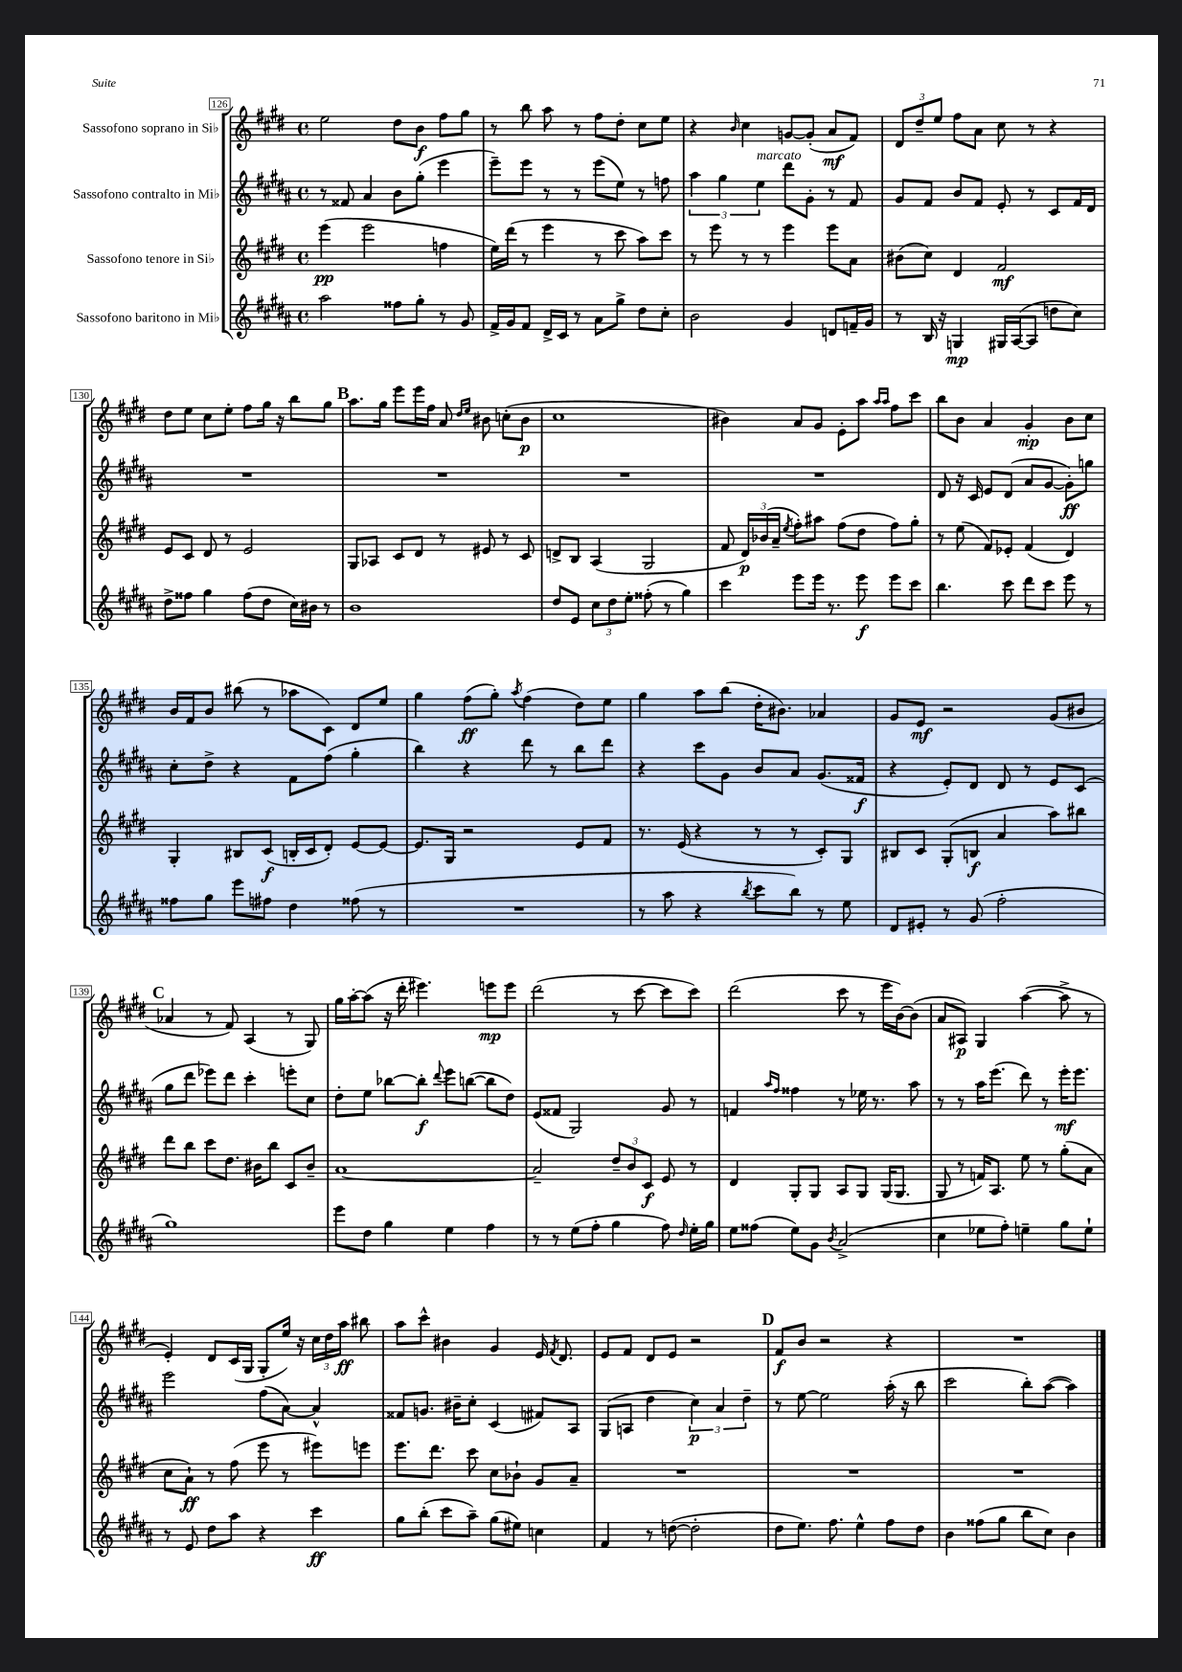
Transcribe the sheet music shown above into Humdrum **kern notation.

**kern	**dynam	**kern	**dynam	**kern	**dynam	**kern	**dynam
*part4	*part4	*part3	*part3	*part2	*part2	*part1	*part1
*staff4	*staff4	*staff3	*staff3	*staff2	*staff2	*staff1	*staff1
*I"Sassofono baritono in Mi♭	*	*I"Sassofono tenore in Si♭	*	*I"Sassofono contralto in Mi♭	*	*I"Sassofono soprano in Si♭	*
*clefG2	*	*clefG2	*	*clefG2	*	*clefG2	*
*k[f#c#g#d#a#]	*	*k[f#c#g#d#]	*	*k[f#c#g#d#a#]	*	*k[f#c#g#d#]	*
*M4/4	*	*M4/4	*	*M4/4	*	*M4/4	*
*met(c)	*	*met(c)	*	*met(c)	*	*met(c)	*
=126	=126	=126	=126	=126	=126	=126	=126
2aa#\	.	(4eee\	pp	8r	.	2ee\	.
.	.	.	.	8f##X/	.	.	.
.	.	2eee\	.	4a#/	.	.	.
8ff##X\L	.	.	.	8b\L	.	8dd#\L	.
8gg#'\J	.	.	.	(8gg#'\J	.	8b\J	f
8r	.	4ffn\	.	4eee\	.	8ff#\L	.
8g#/	.	.	.	.	.	8gg#\J	.
=127	=127	=127	=127	=127	=127	=127	=127
16f#^/LL	.	16ee\LL)	.	8eee~\L)	.	8r	.
16g#/J	.	(16ddd#\JJ	.	.	.	.	.
8f#/J	.	8r	.	8eee\J	.	8bb\	.
16d#^/LL	.	4eee\	.	8r	.	8aa\	.
16c#/JJ	.	.	.	.	.	.	.
8r	.	.	.	8r	.	8r	.
8a#\L	.	8r	.	(8eee\L	.	8ff#\L	.
8gg#^\J	.	8ccc#\	.	8ee\J)	.	8dd#'\J	.
8dd#\L	.	8aa\L)	.	8r	.	8cc#\L	.
8cc#'\J	.	8ccc#\J	.	8ffn\	.	8ee\J	.
=128	=128	=128	=128	=128	=128	=128	=128
2b\	.	8r	.	6aa#\	.	4r	.
.	.	8eee\	.	.	.	.	.
.	.	.	.	6gg#\	.	.	.
.	.	.	.	.	.	16qqb/	.
.	.	8r	.	.	.	4cc#\	.
!	!	!	!	!LO:TX:a:i:t=marcato	!	!	!
.	.	.	.	6ee\	.	.	.
.	.	8r	.	.	.	.	.
4g#/	.	4eee\	.	8ddd#\L	.	[8gn/L	.
.	.	.	.	8g#'\J	.	(8g'/J]	.
8dn/L	.	8eee\L	.	8r	.	8a/L	mf
16fn~/L	.	8a\J	.	8f#/	.	8f#/J)	.
16g#/JJ	.	.	.	.	.	.	.
=129	=129	=129	=129	=129	=129	=129	=129
8r	.	(8b#X\L	.	8g#/L	.	12d#/L	.
.	.	.	.	.	.	12dd#~/	.
16B/	.	8cc#\J)	.	8f#/J	.	.	.
.	.	.	.	.	.	12ee/J	.
16r	.	.	.	.	.	.	.
4Gn/	mp	4d#/	.	8b/L	.	8ff#\L	.
.	.	.	.	8f#/J	.	8a\J	.
16G#X/LL	.	2f#/	mf	8e'/	.	8cc#\	.
([16A#/J	.	.	.	.	.	.	.
8A#/J]	.	.	.	8r	.	8r	.
8ddn\L	.	.	.	8c#/L	.	4r	.
8cc#\J)	.	.	.	16f#/L	.	.	.
.	.	.	.	16d#/JJ	.	.	.
!!LO:LB:g=z
=130	=130	=130	=130	=130	=130	=130	=130
8dd#^\L	.	8e/L	.	1r	.	8dd#\L	.
8ff##X\J	.	8c#/J	.	.	.	8ee\J	.
4gg#\	.	8d#/	.	.	.	8cc#\L	.
.	.	8r	.	.	.	8ee'\J	.
(8ff##\L	.	2e/	.	.	.	8ff#\L	.
8dd#\J	.	.	.	.	.	16gg#\Jk	.
.	.	.	.	.	.	16r	.
16cc#\LL)	.	.	.	.	.	8bb\L	.
16b#X\JJ	.	.	.	.	.	.	.
8r	.	.	.	.	.	8gg#\J	.
!!LO:REH:place=s1:t=B
=131	=131	=131	=131	=131	=131	=131	=131
1b	.	8G#/L	.	1r	.	8.aa\L	.
.	.	8A-X/J	.	.	.	.	.
.	.	.	.	.	.	16gg#\Jk	.
.	.	8c#/L	.	.	.	8eee\L	.
.	.	8d#/J	.	.	.	16eee\L	.
.	.	.	.	.	.	16ff#\JJ	.
.	.	8r	.	.	.	8a/	.
.	.	.	.	.	.	16qqdd#/LL	.
.	.	.	.	.	.	16qqee/JJ	.
.	.	8e#X/	.	.	.	8b#X\	.
.	.	8r	.	.	.	(8ccn'\L	.
.	.	8c#/	.	.	.	8b#\J	p
=132	=132	=132	=132	=132	=132	=132	=132
8dd#/L	.	8dn^/L	.	1r	.	1cc#	.
8e/J	.	8B/J	.	.	.	.	.
12cc#\L	.	(4A/	.	.	.	.	.
12dd#\	.	.	.	.	.	.	.
12ee'\J	.	.	.	.	.	.	.
(8ff##X'\	.	2G#/	.	.	.	.	.
8r	.	.	.	.	.	.	.
4gg#\)	.	.	.	.	.	.	.
=133	=133	=133	=133	=133	=133	=133	=133
4ccc#\	.	8f#/	.	1r	.	4b#X\)	.
.	.	24d#/LL)	p	.	.	.	.
.	.	(24b-X/	.	.	.	.	.
.	.	24a~/JJ	.	.	.	.	.
.	.	8qee/	.	.	.	.	.
8eee\L	.	8ff#'\L)	.	.	.	8a/L	.
16eee\Jk	.	8aa#X\J	.	.	.	8g#/J	.
8.r	.	.	.	.	.	.	.
.	.	(8ff#\L	.	.	.	8e'\L	.
8eee\	f	8dd#\J	.	.	.	8aa\J	.
.	.	.	.	.	.	16qqaa/LL	.
.	.	.	.	.	.	16qqaa/JJ	.
8eee\L	.	8ff#\L)	.	.	.	8ff#\L	.
8ccc#\J	.	8gg#'\J	.	.	.	8ccc#\J	.
=134	=134	=134	=134	=134	=134	=134	=134
4.bb\	.	8r	.	8d#/	.	8bb\L	.
.	.	(8ee\	.	16r	.	8b\J	.
.	.	.	.	16c#/	.	.	.
.	.	8f#/L)	.	8e/L	.	4a/	.
8ccc#\	.	8e-X'/J	.	(8d#/J	.	.	.
8ddd#\L	.	(4f#/	.	8a#/L	.	4g#'/	mp
8ccc#\J	.	.	.	[8g#/J	.	.	.
8eee\	.	4d#/)	.	8g#'\L])	ff	8b\L	.
8r	.	.	.	8ggn\J	.	8cc#\J	.
!!LO:LB:g=z
=135	=135	=135	=135	=135	=135	=135	=135
8ff##X\L	.	4G#'/	.	8cc#'\L	.	16b/LL	.
.	.	.	.	.	.	16f#/J	.
8gg#\J	.	.	.	8dd#^\J	.	8b/J	.
8eee\L	.	8B#X/L	.	4r	.	(8bb#X\	.
8ff#X\J	.	(8c#/J	f	.	.	8r	.
4dd#\	.	16Bn'/LL	.	8f#\L	.	8aa-X\L	.
.	.	16c#/J	.	.	.	.	.
.	.	8d#'/J)	.	(8ff#\J	.	8c#\J)	.
(8ff##X\	.	[8e/L	.	4gg#'\	.	8d#/L	.
8r	.	8e/J_	.	.	.	8ee/J	.
=136	=136	=136	=136	=136	=136	=136	=136
1r	.	8.e/L]	.	4bb\)	.	4gg#\	.
.	.	16G#/Jk	.	.	.	.	.
.	.	2r	.	4r	.	(8ff#\L	ff
.	.	.	.	.	.	8gg#'\J)	.
.	.	.	.	.	.	8qaa/	.
.	.	.	.	8ddd#\	.	(4ff#\	.
.	.	.	.	8r	.	.	.
.	.	8e/L	.	8bb\L	.	8dd#\L)	.
.	.	8f#/J	.	8ddd#\J	.	8ee\J	.
=137	=137	=137	=137	=137	=137	=137	=137
8r	.	8.r	.	4r	.	4gg#\	.
8aa#\	.	.	.	.	.	.	.
.	.	(16e/	.	.	.	.	.
4r	.	4r	.	8ccc#\L	.	8aa\L	.
.	.	.	.	8g#\J	.	(8bb\J	.
8qbb/	.	.	.	.	.	.	.
8ccc#\L	.	8r	.	8b/L	.	16dd#'\KL	.
.	.	.	.	.	.	8.b#X\J)	.
8bb\J)	.	8r	.	8a#/J	.	.	.
8r	.	8c#'/L)	.	(8.g#/L	.	4a-X/	.
8ee\	.	8G#/J	.	.	.	.	.
.	.	.	.	16f##X/Jk	f	.	.
=138	=138	=138	=138	=138	=138	=138	=138
8d#/L	.	8B#X/L	.	4r	.	8g#/L	.
8e#X'/J	.	8c#/J	.	.	.	8e/J	mf
8r	.	(8G#'/L	.	8e'/L)	.	2r	.
(8g#/	.	8Bn/J	f	8d#/J	.	.	.
2ff#'\	.	4a/	.	8d#/	.	.	.
.	.	.	.	8r	.	.	.
.	.	8aa\L)	.	8e/L	.	(8g#/L	.
.	.	8bb#X\J	.	(8c#/J	.	8b#X/J	.
!!LO:LB:g=z
!!LO:REH:place=s1:t=C
=139	=139	=139	=139	=139	=139	=139	=139
1gg#)	.	8ddd#\L	.	8gg#\L	.	4a-X/	.
.	.	8bb\J	.	8ddd#\J	.	.	.
.	.	8ccc#\L	.	8eee-X\L)	.	8r	.
.	.	8.dd#\J	.	8ddd#\J	.	8f#/)	.
.	.	.	.	4ccc#'\	.	(4A/	.
.	.	16b#X\KL	.	.	.	.	.
.	.	8bb\J	.	.	.	.	.
.	.	8c#/L	.	8eeen'\L	.	8r	.
.	.	8b#~/J	.	8cc#\J	.	8G#/)	.
=140	=140	=140	=140	=140	=140	=140	=140
8eee\L	.	[1a	.	8dd#'\L	.	16gg#\LL	.
.	.	.	.	.	.	[16aa'\J	.
8dd#\J	.	.	.	8ee\J	.	(8aa\J]	.
4gg#\	.	.	.	[8bb-X\L	.	16r	.
.	.	.	.	.	.	16ddd#'\	.
.	.	.	.	8bb-'\J]	f	4.eee#X\)	.
.	.	.	.	8qqddd#/	.	.	.
4ee\	.	.	.	8eee\L	.	.	.
.	.	.	.	([8bbn\J	.	.	.
4ff#\	.	.	.	8bb\L]	.	8eeen\L	mp
.	.	.	.	8dd#\J)	.	8eee\J	.
=141	=141	=141	=141	=141	=141	=141	=141
8r	.	2a~/]	.	(8e/L	.	(2ddd#\	.
8r	.	.	.	8f##X/J	.	.	.
(8ee\L	.	.	.	2G#/)	.	.	.
8ff#'\J	.	.	.	.	.	.	.
4gg#\	.	12dd#~/L	.	.	.	8r	.
.	.	12b/	.	.	.	.	.
.	.	.	.	.	.	[8ccc#\	.
.	.	12c#/J	f	.	.	.	.
8ff#\)	.	8e/	.	8g#/	.	8ccc#\L]	.
16qqdd#/	.	.	.	.	.	.	.
16ee'\LL	.	8r	.	8r	.	8ccc#\J)	.
16gg#\JJ	.	.	.	.	.	.	.
=142	=142	=142	=142	=142	=142	=142	=142
8ee\L	.	4d#/	.	4fn/	.	(2ddd#\	.
(8ff##X\J	.	.	.	.	.	.	.
.	.	.	.	16qqaa#/LL	.	.	.
.	.	.	.	16qqff#/JJ	.	.	.
8ee\L)	.	8G#'/L	.	4ff##X\	.	.	.
8g#\J	.	8G#/J	.	.	.	.	.
8qb/	.	.	.	.	.	.	.
(2a#^/	.	8A/L	.	8r	.	8ccc#\	.
.	.	8G#/J	.	16ee-X\	.	8r	.
.	.	.	.	8.r	.	.	.
.	.	(16G#/KL	.	.	.	16eee\LL	.
.	.	8.G#/J	.	.	.	[16b\J)	.
.	.	.	.	8aa#\	.	(8b\J]	.
=143	=143	=143	=143	=143	=143	=143	=143
4cc#\	.	8G#/	.	8r	.	8a/L	.
.	.	8r	.	8r	.	8A#X/J)	p
8ee-X\L	.	16fn/KL)	.	16aa#\KL	.	4G#/	.
.	.	8.A/J	.	(8.eee\J	.	.	.
8ff#'\J)	.	.	.	.	.	.	.
4een~\	.	8ee\	.	8ddd#\)	.	([4aa\	.
.	.	8r	.	8r	.	.	.
8gg#\L	.	(8gg#'\L	.	16eee'\KL	mf	8aa^\]	.
.	.	.	.	8.eee\J	.	.	.
8ee`\J	.	8a\J	.	.	.	8r	.
!!LO:LB:g=z
=144	=144	=144	=144	=144	=144	=144	=144
8r	.	8cc#\L	.	2eee\	.	4e'/)	.
8e/	.	8a`\J)	ff	.	.	.	.
8dd#\L	.	8r	.	.	.	8d#/L	.
8aa#\J	.	(8ff#\	.	.	.	(16c#/L	.
.	.	.	.	.	.	16G#/JJ	.
4r	.	8eee\	.	(8ff#\L	.	8G#'/L	.
.	.	8r	.	[8a#\J)	.	16ee/Jk)	.
.	.	.	.	.	.	16r	.
4ccc#\	ff	8eee#X\L)	.	4a#^^/]	.	24cc#\LL	.
.	.	.	.	.	.	24dd#\	.
.	.	.	.	.	.	24aa\JJ	ff
.	.	8eeen\J	.	.	.	8bb#X\	.
=145	=145	=145	=145	=145	=145	=145	=145
8gg#\L	.	8.eee\L	.	8f##X/L	.	8aa\L	.
(8bb'\J	.	.	.	8.gn/J	.	8ccc#^^\J	.
.	.	8.ddd#\J	.	.	.	.	.
8ccc#\L	.	.	.	.	.	4b#X\	.
.	.	.	.	16b#X~\KL	.	.	.
8aa#~\J)	.	8ccc#\	.	8cc#'\J	.	.	.
(8gg#\L	.	8cc#\L	.	(4c#/	.	4g#/	.
8ee#X\J)	.	8b-X`\J	.	.	.	.	.
4ccn\	.	8g#/L	.	8f#X/L)	.	16e/	.
.	.	.	.	.	.	8qf#/	.
.	.	.	.	.	.	8.d#/	.
.	.	8a~/J	.	8A#/J	.	.	.
=146	=146	=146	=146	=146	=146	=146	=146
4f#/	.	1r	.	(8G#/L	.	8e/L	.
.	.	.	.	8An/J	.	8f#/J	.
8r	.	.	.	4dd#\	.	8d#/L	.
([8ddn\	.	.	.	.	.	8e/J	.
2dd'\]	.	.	.	6cc#\)	p	2r	.
.	.	.	.	6a#/	.	.	.
.	.	.	.	6dd#~\	.	.	.
!!LO:REH:place=s1:t=D
=147	=147	=147	=147	=147	=147	=147	=147
8dd#\L	.	1r	.	8r	.	8f#/L	f
8.ee\J)	.	.	.	[8ee\	.	8b/J	.
.	.	.	.	2ee\]	.	2r	.
8.ff#\	.	.	.	.	.	.	.
4ee^^\	.	.	.	.	.	.	.
8ff#\L	.	.	.	(16aa#'\	.	4r	.
.	.	.	.	16r	.	.	.
8dd#\J	.	.	.	8bb\	.	.	.
=148	=148	=148	=148	=148	=148	=148	=148
4b\	.	1r	.	2ccc#\	.	1r	.
(8ff##X\L	.	.	.	.	.	.	.
8gg#\J	.	.	.	.	.	.	.
8bb\L	.	.	.	8bb'\L)	.	.	.
8cc#\J)	.	.	.	([8aa#\J	.	.	.
4b\	.	.	.	4aa#\])	.	.	.
==	==	==	==	==	==	==	==
*-	*-	*-	*-	*-	*-	*-	*-
